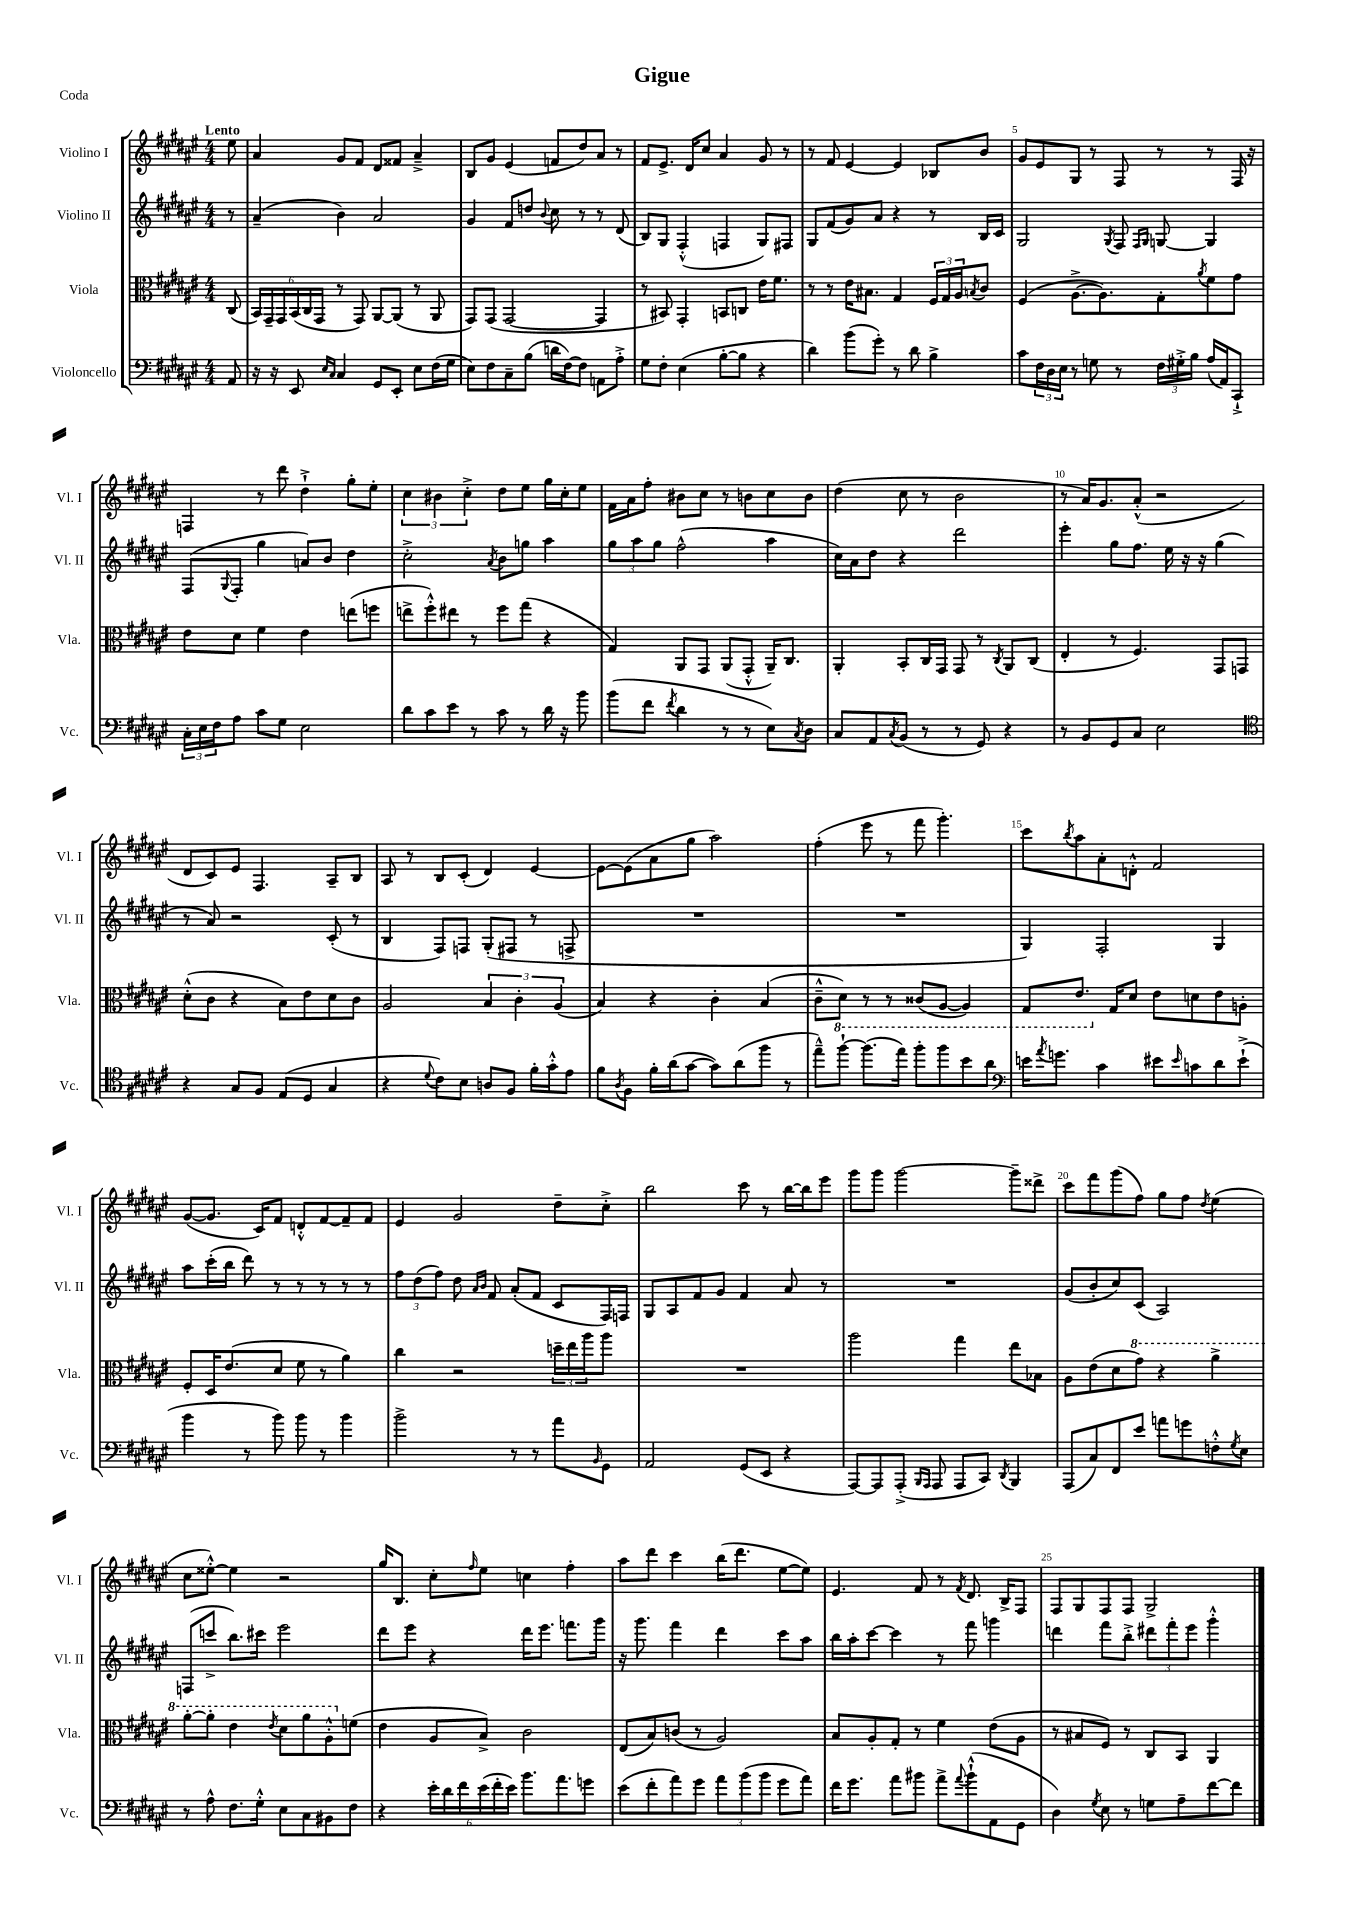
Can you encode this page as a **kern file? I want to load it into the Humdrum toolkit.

**kern	**kern	**kern	**kern
*staff4	*staff3	*staff2	*staff1
*clefF4	*clefC3	*clefG2	*clefG2
*k[f#c#g#d#a#e#]	*k[f#c#g#d#a#e#]	*k[f#c#g#d#a#e#]	*k[f#c#g#d#a#e#]
*M4/4	*M4/4	*M4/4	*M4/4
8AA#	(8C#	8r	8ee#
=	=	=	=
16r	24BB)	(4a#~	4a#
.	24GG#~	.	.
16r	.	.	.
.	24GG#	.	.
8EE#	(24BB	.	.
.	24C#	.	.
.	24GG#	.	.
16qqE#	.	.	.
16qqC#	.	.	.
4C#	8r	4b)	8g#
.	8GG#)	.	8f#
8GG#	[8AA#	2a#	8d#
8EE#'	(8AA#]	.	8f##
8E#	8r	.	4a#~^
(16F#	8AA#	.	.
16G#	.	.	.
=	=	=	=
8E#)	8GG#)	4g#	8B
8F#	(8GG#	.	8g#
8C#~	[2GG#	8f#	(4e#
(8B	.	8dd	.
.	.	8qqb	.
16d	.	8cc#	8f
[16F#)	.	.	.
8F#]	.	8r	8dd#)
8AA	4GG#]	8r	8a#
8A#'^	.	(8d#	8r
=	=	=	=
8G#	8r	8B)	8f#
8F#'	8BB#)	8G#	8.e#^
(4E#	4GG#'	(4F#'^^	.
.	.	.	16d#
.	.	.	8cc#
[8B'	8BB	4F	4a#
8B]	8C	.	.
4r	16e#	8G#)	8g#
.	8.f#	.	.
.	.	8F#	8r
=	=	=	=
4d#)	8r	8G#	8r
.	8r	(8f#	8f#
(8b	16e#	8g#)	[4e#
.	8.B#	.	.
8g#')	.	8a#	.
8r	4G#	4r	4e#]
8d#	.	.	.
4B^	24F#	8r	8B-
.	24G#	.	.
.	24A#	.	.
.	8qB	.	.
.	8c#	16B	8b
.	.	16c#	.
=	=	=	=
8c#	(4F#	2G#	8g#
24F#	.	.	8e#
24D#	.	.	.
24E#	.	.	.
8r	[8.A#^	.	8G#
8G	.	.	8r
.	8.A#])	.	.
.	.	8qG#	.
8r	.	8F#	8F#
.	.	16qqF#	.
.	.	16qqG#	.
24F#	8G#'	[8G	8r
24G#'^	.	.	.
24B	.	.	.
.	8qa#	.	.
(16A#	8f#	4G]	8r
16AA#)	.	.	.
8CC#`^	8g#	.	16F#
.	.	.	16r
=	=	=	=
24C#'	8e#	(8F#	4F
24E#	.	.	.
24F#	.	.	.
.	.	8qqG#	.
8A#	8d#	8F#'	.
8c#	4f#	4gg#	8r
8G#	.	.	8ddd#
2E#	4e#	8a)	4dd#`^
.	.	8b	.
.	(8ee	4dd#	8gg#'
.	8ff	.	8ee#'
=	=	=	=
8d#	8ee^	2cc#'^	6cc#
8c#	8ff#'^^)	.	.
.	.	.	6b#
8e#	8ee#	.	.
.	.	.	6cc#'^
8r	8r	.	.
.	.	8qa#	.
8c#	8ff#	8b	8dd#
8r	(8gg#	8gg	8ee#
16d#	4r	4aa#	16gg#
16r	.	.	16cc#'
8b	.	.	8ee#
=	=	=	=
(8b	4G#)	12gg#	16f#
.	.	.	16a#
.	.	12aa#	.
8f#	.	.	8ff#'
.	.	12gg#	.
8qf#	.	.	.
4d#	8AA#	(2ff#^^	8b#
.	8GG#	.	8cc#
8r	(8AA#	.	8r
8r	8GG#'^^	.	8b
8E#)	16AA#~)	4aa#	8cc#
.	8.C#	.	.
8qC#	.	.	.
8D#	.	.	8b
=	=	=	=
8C#	4AA#'	16cc#)	(4dd#
.	.	16a#	.
8AA#	.	8dd#	.
8qC#	.	.	.
(8BB	8BB'	4r	8cc#
8r	16C#	.	8r
.	16GG#	.	.
8r	8GG#	2ddd#	2b
8GG#)	8r	.	.
.	8qC#	.	.
4r	8AA#	.	.
.	(8C#	.	.
=	=	=	=
8r	4E#'	4eee#'	8r
8BB	.	.	16a#)
.	.	.	8.g#
8GG#	8r	8gg#	.
8C#	4.F#)	8.ff#	(8a#'^^
2E#	.	.	2r
.	.	16ee#	.
.	.	16r	.
.	.	16r	.
.	8GG#	(4gg#	.
.	8GG	.	.
=	=	=	=
*clefC4	*	*	*
4r	(8d#'^^	8r	8d#
.	8c#	8a#)	8c#)
8G#	4r	2r	8e#
8F#	.	.	4.F#
(8E#	8B)	.	.
8D#	8e#	.	.
4G#	8d#	(8c#'	8A#~
.	8c#	8r	8B
=	=	=	=
4r	2A#	4B	8A#
.	.	.	8r
8qqd#	.	.	.
8c#)	.	8F#)	8B
8B	.	8F	(8c#'
8A	6B	(8G#'	4d#)
8F#	.	8F#	.
.	6c#'	.	.
16f#'	.	8r	[4e#
16g#'^^	.	.	.
.	(6A#	.	.
8e#	.	8F^	.
=	=	=	=
8f#	4B)	1r	8e#_
8qA#	.	.	.
8F#	.	.	(8e#]
16f#'	4r	.	8a#
(16a#	.	.	.
[8g#	.	.	8gg#
8g#])	4c#'	.	2aa#)
(8a#	.	.	.
8ff#	(4B	.	.
8r	.	.	.
=	=	=	=
8ee#~^^)	8c#~^^	1r	(4ff#'
[8ff#`	8D#)	.	.
(8.ff#]	8r	.	8eee#
.	8r	.	8r
16ee#)	.	.	.
8ff#'	(8C##	.	8fff#
8ff#	[8AA#	.	4.ggg#')
8b	4AA#])	.	.
8a#	.	.	.
=	=	=	=
*clefF4	*	*	*
16e	8GG#	4G#)	8ccc#
8qa#	.	.	.
8.g	.	.	.
.	.	.	8qbb
.	8.E#	.	8aa#
4c#	.	2F#'	8a#'
.	16G#	.	.
.	8d#	.	8d'^^
8e#	8e#	.	2f#
16qqe#	.	.	.
8c	8d	.	.
8d#	8e#	4G#	.
(8e#`^	8A'	.	.
=	=	=	=
4b	8F#'	8aa#	([8g#
.	16D#	(16ccc#'	8.g#]
.	(8.e#	16bb	.
8r	.	8ddd#)	.
.	.	.	16c#)
8b)	8d#	8r	8f#
8b	8f#	8r	8d'^^
8r	8r	8r	[8f#
4b	4a#)	8r	8f#~]
.	.	8r	8f#
=	=	=	=
2b^	4cc#	12ff#	4e#
.	.	(12dd#	.
.	.	12ff#)	.
.	2r	8dd#	2g#
.	.	16qqa#	.
.	.	16qqb	.
.	.	8f#	.
8r	.	(8a#'	.
8r	.	8f#	.
8a#	24dd~	8c#	8dd#~
.	24ee#	.	.
.	24aa#	.	.
16qqBB	.	.	.
8GG#	8aa#	16F#)	8cc#'^
.	.	16F	.
=	=	=	=
2AA#	1r	8G#	2bb
.	.	8A#	.
.	.	8f#	.
.	.	8g#	.
(8GG#	.	4f#	8ccc#
8EE#	.	.	8r
4r	.	8a#	[16bb
.	.	.	16bb]
.	.	8r	8eee#
=	=	=	=
[8AAA#)	2aa#	1r	8ggg#
8AAA#]	.	.	8ggg#
(8AAA#'^	.	.	[2ggg#
16qqBBB	.	.	.
16qqAAA#	.	.	.
8AAA#	.	.	.
8AAA#	4gg#	.	.
8CC#)	.	.	.
8qDD#	.	.	.
4BBB	8ee#	.	8ggg#~]
.	8B-	.	8ddd##^
=	=	=	=
(8AAA#	8A#	(8g#	8ccc#
8C#)	(8e#	8b'	8fff#
8FF#	8d#	8cc#)	(8ggg#
8e#	8gg#)	(8c#	8ff#)
8a	4r	2A#)	8gg#
8g	.	.	8ff#
.	.	.	8qdd#
8F'^^	4aa#^	.	(4ee#
8qG#	.	.	.
8E#	.	.	.
=	=	=	=
8r	[8aa#'	(8F	8cc#
8A#^^	8aa#']	8ccc^	[8ee##'^^)
8.F#	4ee#	8.bb)	4ee##]
16G#'^^	.	16ccc#	.
.	8qee#	.	.
8E#	8dd#	2eee#	2r
8C#	8aa#	.	.
8BB#	8a#'^^	.	.
8F#	(8f	.	.
=	=	=	=
4r	4e#	8ddd#	16gg#
.	.	.	8.B
.	.	8eee#	.
24e#'	8A#	4r	8cc#'
24d#	.	.	.
24f#	.	.	.
.	.	.	16qqff#
(24e#	8B^)	.	8ee#
24f#'	.	.	.
24e#)	.	.	.
8.b	2c#	16ddd#	4cc
.	.	8.eee#	.
8.a#	.	.	.
.	.	8.fff	4ff#'
8g	.	.	.
.	.	16ggg#	.
=	=	=	=
(8e#	(8E#	16r	8aa#
.	.	8.ggg#	.
8f#'	8B)	.	8ddd#
8a#)	(8c	4fff#	4ccc#
8g#	8r	.	.
12a#	2A#)	4ddd#	(16bb
.	.	.	8.ddd#
(12b	.	.	.
12b	.	.	.
8g#	.	8ccc#	[8ee#
8a#)	.	8aa#	8ee#])
=	=	=	=
16f#	8B	16bb	4.e#
8.g#	.	16aa#'	.
.	8A#'	[8ccc#	.
8a#	8G#'	4ccc#]	.
8b#	8r	.	8f#
8a#^	4f#	8r	8r
8qqa#	.	.	8qf#
(8b#`^^	.	8fff#	8.d#
8AA#	(8e#	4ggg	.
.	.	.	16B^
8GG#	8A#	.	8F#
=	=	=	=
4D#)	8r	4ddd	8F#
.	8B#	.	8G#
8qG#	.	.	.
8E#	8F#)	8fff#	8F#
8r	8r	8bb'^	8F#
8G	8C#	12ddd#	2G#^
.	.	12fff#'	.
8A#~	8BB	.	.
.	.	12eee#	.
[8f#	4AA#	4ggg#'^^	.
8f#]	.	.	.
==	==	==	==
*-	*-	*-	*-
